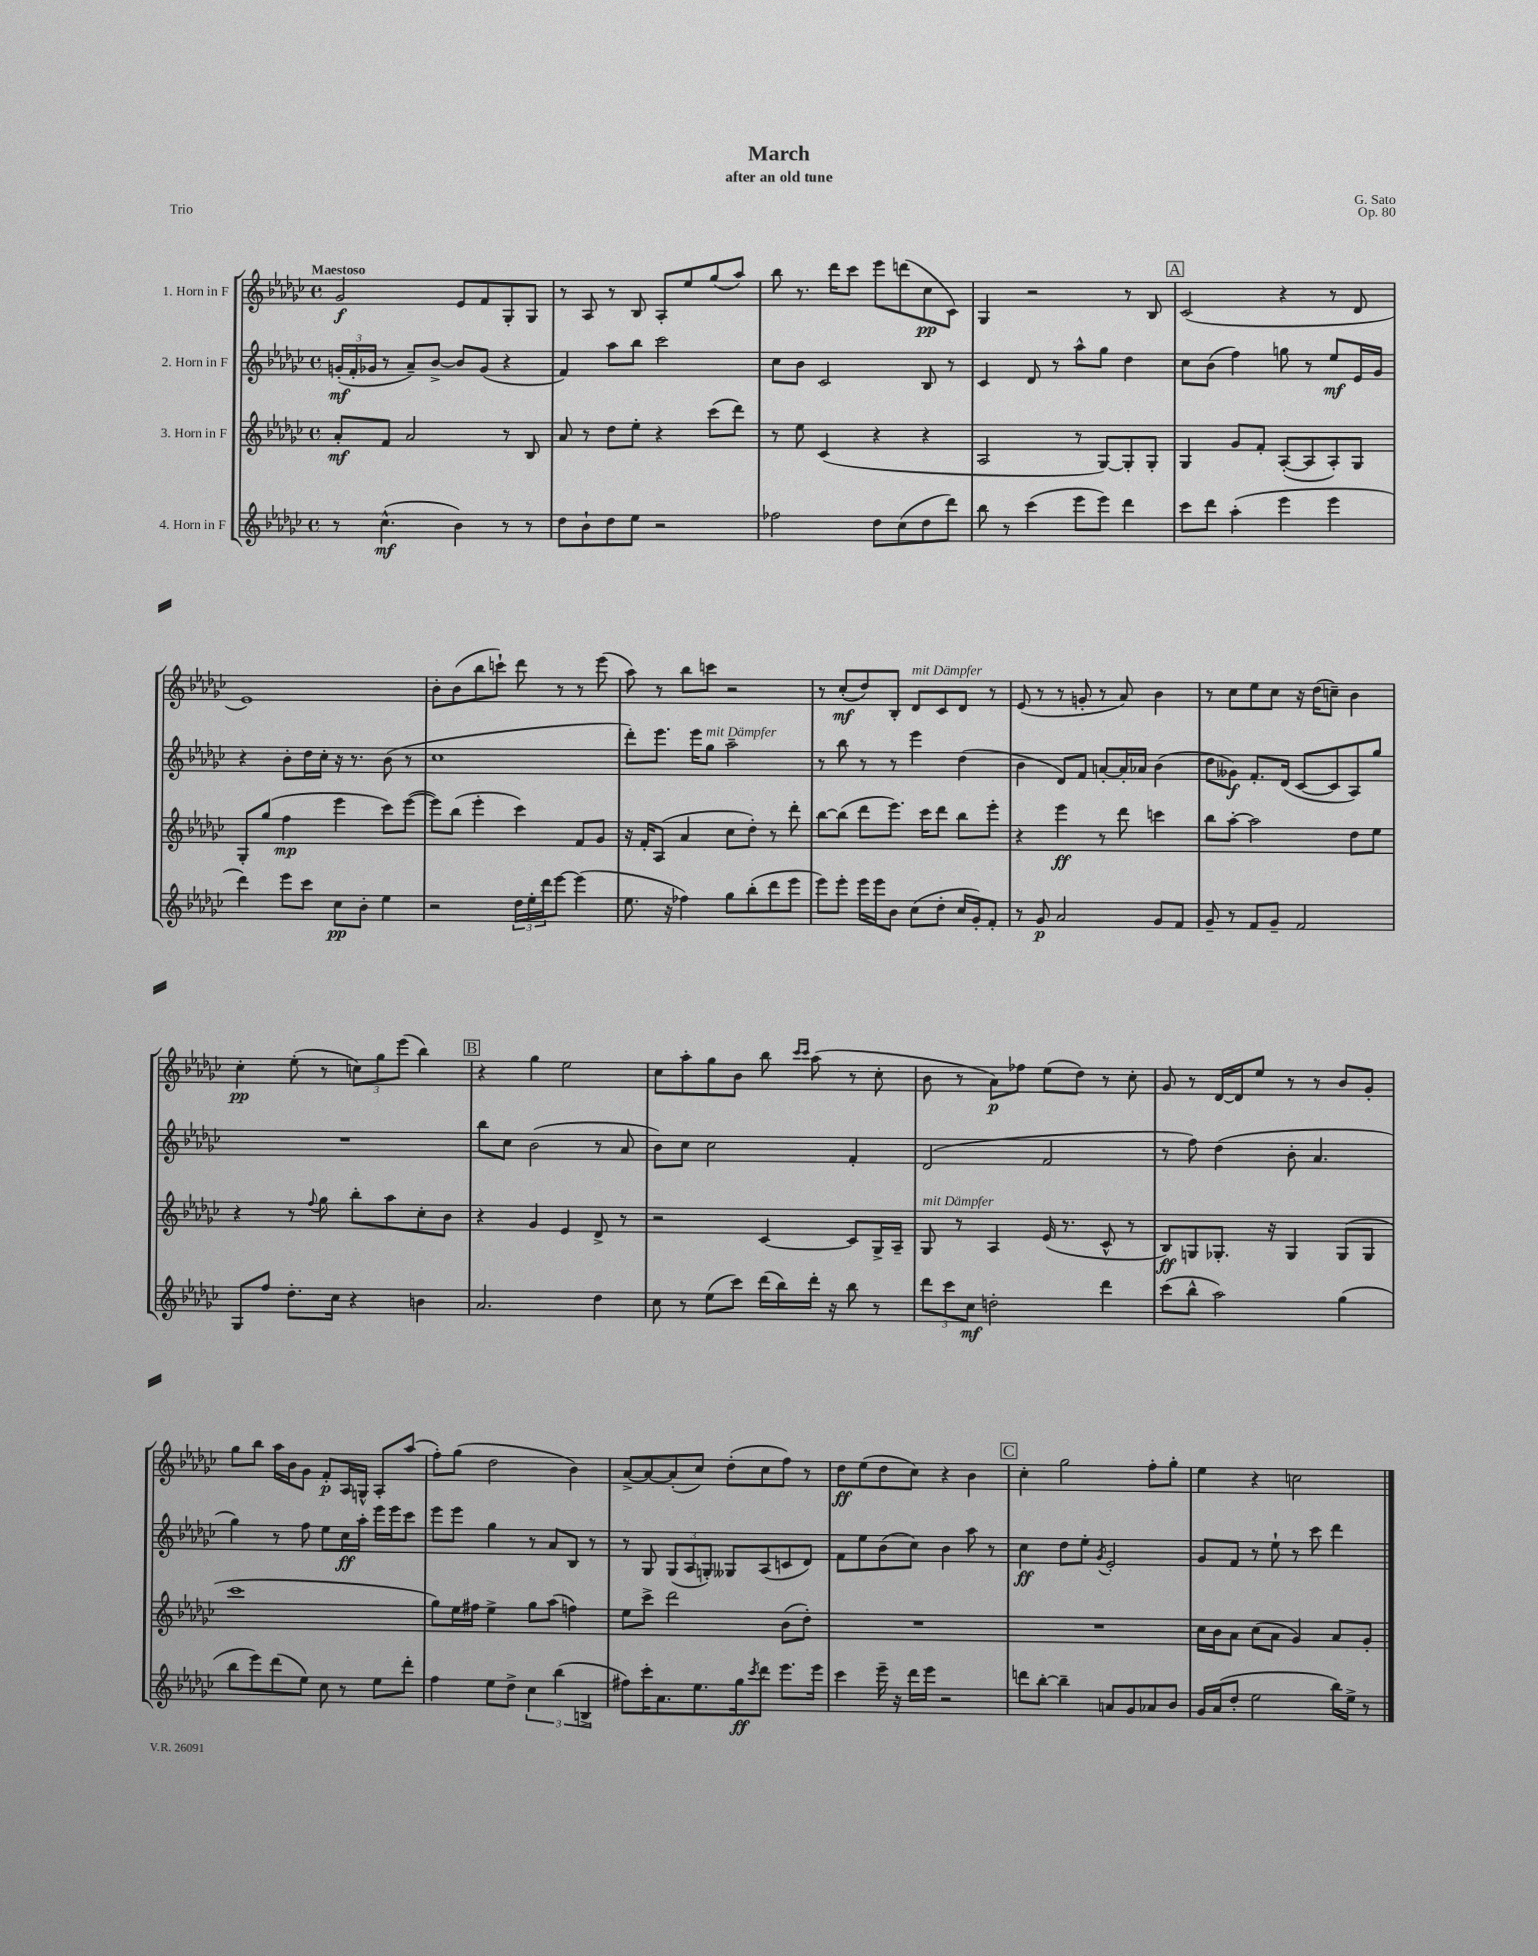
\header { title = "March" composer = "G. Sato" subtitle = "after an old tune" opus = "Op. 80" piece = "Trio" }
<<
\new StaffGroup <<
\new Staff = "s0" \with { instrumentName = "1. Horn in F" } {
    \clef treble \key ges \major \defaultTimeSignature \time 4/4 \tempo "Maestoso"
    ges'2\f ees'8 f'8 ges8-. ges8 |
    r8 aes8 r8 bes8 aes8-. ees''8 ges''8( aes''8) |
    bes''8 r8. des'''16 ces'''8 ees'''8 d'''8( ces''8\pp ces'8) |
    ges4 r2 r8 bes8 |
    \mark \markup { \box "A" } ces'2( r4 r8 des'8 |
    ees'1) |
    bes'8-. bes'8( bes''8 c'''8-!) des'''8 r8 r8 ees'''8( |
    aes''8) r8 bes''8 c'''8 r2 |
    r8 ces''8-.\mf( des''8) bes8-. des'8^\markup { \italic "mit Dämpfer" } ces'8 des'8 r8 |
    ees'8( r8 r8 g'8-. r8 aes'8) bes'4 |
    r8 ces''8 ees''8 ces''8 r16 des''16( c''8--) bes'4 |
    ces''4-.\pp ees''8-.( r8 \tuplet 3/2 { c''8) ges''8 ees'''8( } bes''4) |
    \mark \markup { \box "B" } r4 ges''4 ees''2 |
    ces''8 aes''8-. ges''8 bes'8 bes''8 \grace { ces'''16 ces'''16 } aes''8( r8 ces''8-. |
    bes'8 r8 aes'8\p) fes''8 ees''8( des''8) r8 ces''8-. |
    ges'8 r8 des'16~ des'16 ees''8 r8 r8 bes'8 ges'8-. |
    ges''8 bes''8 aes''16 bes'16 ges'8 f'8-.\p aes16 g16-^ aes8-. aes''8( |
    f''8-.) ges''8( des''2 bes'4) |
    aes'8~-> aes'8~ aes'8-.( ces''8) des''8-.( ces''8 f''8) r8 |
    des''8\ff ees''8( des''8 ces''8) r4 bes'4 |
    \mark \markup { \box "C" } ces''4-. ges''2 f''8-. ges''8-. |
    ees''4 r4 c''2 \bar "|." |
}
\new Staff = "s1" \with { instrumentName = "2. Horn in F" } {
    \clef treble \key ges \major \defaultTimeSignature \time 4/4
    \tuplet 3/2 { g'16-.\mf( f'16-. ges'16 } r8 aes'8--) bes'8~-> bes'8 ges'8( r4 |
    f'4) aes''8 bes''8 ces'''2 |
    ces''8 bes'8 ces'2 bes8 r8 |
    ces'4 des'8 r8 aes''8-^ ges''8 des''4 |
    \mark \markup { \box "A" } ces''8 bes'8( f''4) g''8 r8 ees''8\mf ees'16 ges'16 |
    r4 bes'8-. des''16 ces''16-. r16 r8. bes'8( r8 |
    ces''1 |
    des'''8-.) ees'''8. ees'''16 ges''8^\markup { \italic "mit Dämpfer" } aes''2-- |
    r8 bes''8 r8 r8 ees'''4 des''4( |
    bes'4 des'8) f'8 a'8~-. a'16-. aes'16 bes'4( |
    des''8 geses'8\f) f'8.-. des'16( ces'8~ ces'8 aes8) ges''8 |
    R1 |
    \mark \markup { \box "B" } bes''8 ces''8 bes'2( r8 aes'8 |
    bes'8) ces''8 ces''2 f'4-. |
    des'2( f'2 |
    r8 f''8) des''4( bes'8-. aes'4. |
    ges''4) r8 f''8 ees''8 ces''16\ff aes''16-. ees'''16 ees'''16 ces'''8 |
    ees'''8 ees'''8 ges''4 r8 aes'8 bes8 r8 |
    r8 ges8 \tuplet 3/2 { ges8( aes8 g8-.) } geses8 aes8( c'8 des'8) |
    f'8 ees''8 bes'8( ces''8) bes'4 aes''8 r8 |
    \mark \markup { \box "C" } ces''4\ff des''8 ees''8-. \acciaccatura { ges'8 } ees'2-. |
    ges'8 f'8 r8 ees''8-! r8 ces'''8 des'''4 \bar "|." |
}
\new Staff = "s2" \with { instrumentName = "3. Horn in F" } {
    \clef treble \key ges \major \defaultTimeSignature \time 4/4
    aes'8-.\mf f'8 aes'2 r8 bes8 |
    aes'8 r8 des''8 ees''8-. r4 ces'''8( des'''8) |
    r8 ees''8 ces'4( r4 r4 |
    aes2 r8 ges8~) ges8-. ges8-. |
    \mark \markup { \box "A" } ges4 ges'8 f'8-. aes8~-.( aes8 aes8-.) ges8 |
    ges8-. ges''8( f''4\mp ees'''4 ces'''8) ees'''8~( |
    ees'''8) bes''8( ees'''4-. ces'''4) f'8 ges'8 |
    r16 f'16-. aes8( aes'4 ces''8 des''8-.) r8 des'''8-. |
    bes''8~ bes''8( des'''8 ees'''8.) ces'''16 des'''8 bes''8 ees'''8-. |
    r4 ees'''4\ff r8 des'''8 c'''4 |
    bes''8 aes''8~-. aes''2 des''8 ees''8 |
    r4 r8 \appoggiatura { f''8 } ges''8 bes''8-. aes''8 ces''8-. bes'8 |
    \mark \markup { \box "B" } r4 ges'4 ees'4 des'8-> r8 |
    r2 ces'4~ ces'8 ges16-> aes16-- |
    ges8^\markup { \italic "mit Dämpfer" } r8 aes4 ees'16( r8. ces'8-^ r8 |
    bes8\ff) g8 ges8.-. r16 ges4 ges8( ges8 |
    ces'''1 |
    ges''8) ees''16 fis''16 ees''4-> ges''8 aes''8( f''4) |
    ees''8 ces'''8-> des'''2 bes'8( des''8-.) |
    R1 |
    \mark \markup { \box "C" } R1 |
    ces''16 bes'16 aes'8 ces''8( aes'8 ges'4) aes'8 ges'8-. \bar "|." |
}
\new Staff = "s3" \with { instrumentName = "4. Horn in F" } {
    \clef treble \key ges \major \defaultTimeSignature \time 4/4
    r8 ces''4.-^\mf( bes'4) r8 r8 |
    des''8 bes'8-! des''8 ees''8 r2 |
    fes''2 des''8 ces''8( des''8 des'''8) |
    bes''8 r8 ces'''4( ees'''8 ees'''8) des'''4 |
    \mark \markup { \box "A" } ces'''8 des'''8 aes''4-.( ees'''4 ees'''4 |
    des'''4) ees'''8 ces'''8 ces''8\pp bes'8-. ees''4 |
    r2 \tuplet 3/2 { des''16 ees''16-. des'''16 } ees'''8~ ees'''4( |
    ees''8. r16 fes''4) ges''8 bes''8-.( des'''8 ees'''8 |
    ees'''8) ees'''8-. ees'''16 ees'''16 bes'8 ces''8( des''8-. ces''16 ges'16-.) f'8-. |
    r8 ges'8\p aes'2 ges'8 f'8 |
    ges'8-- r8 f'8 ges'8-- f'2 |
    ges8 f''8 des''8.-. ces''16 r4 b'4 |
    \mark \markup { \box "B" } aes'2. des''4 |
    ces''8 r8 ees''8( ces'''8) des'''16( bes''16) des'''16-. r16 bes''8 r8 |
    \tuplet 3/2 { des'''8 ces'''8 ces''8\mf } d''2-. des'''4 |
    ces'''8( bes''8-^ aes''2) ges''4( |
    bes''8 ees'''8) des'''8( ees''8) ces''8 r8 ees''8 des'''8-. |
    f''4 ees''8 des''8-> \tuplet 3/2 { ces''4 bes''4( b4-> } |
    fis''8) ces'''16-. aes'8. ees''8. ges''16\ff \acciaccatura { ces'''8 } des'''8 ees'''8. ees'''16 |
    ces'''4 ees'''16-- r16 des'''16 ees'''16 r2 |
    \mark \markup { \box "C" } d'''8 bes''8~-. bes''4-- a'8 ges'8 aes'8 bes'8 |
    ges'16 aes'16( des''8-. ees''2 bes''16) ees''16-> r8 \bar "|." |
}
>>
>>
\layout { \context { \Score \remove "Bar_number_engraver" } }
